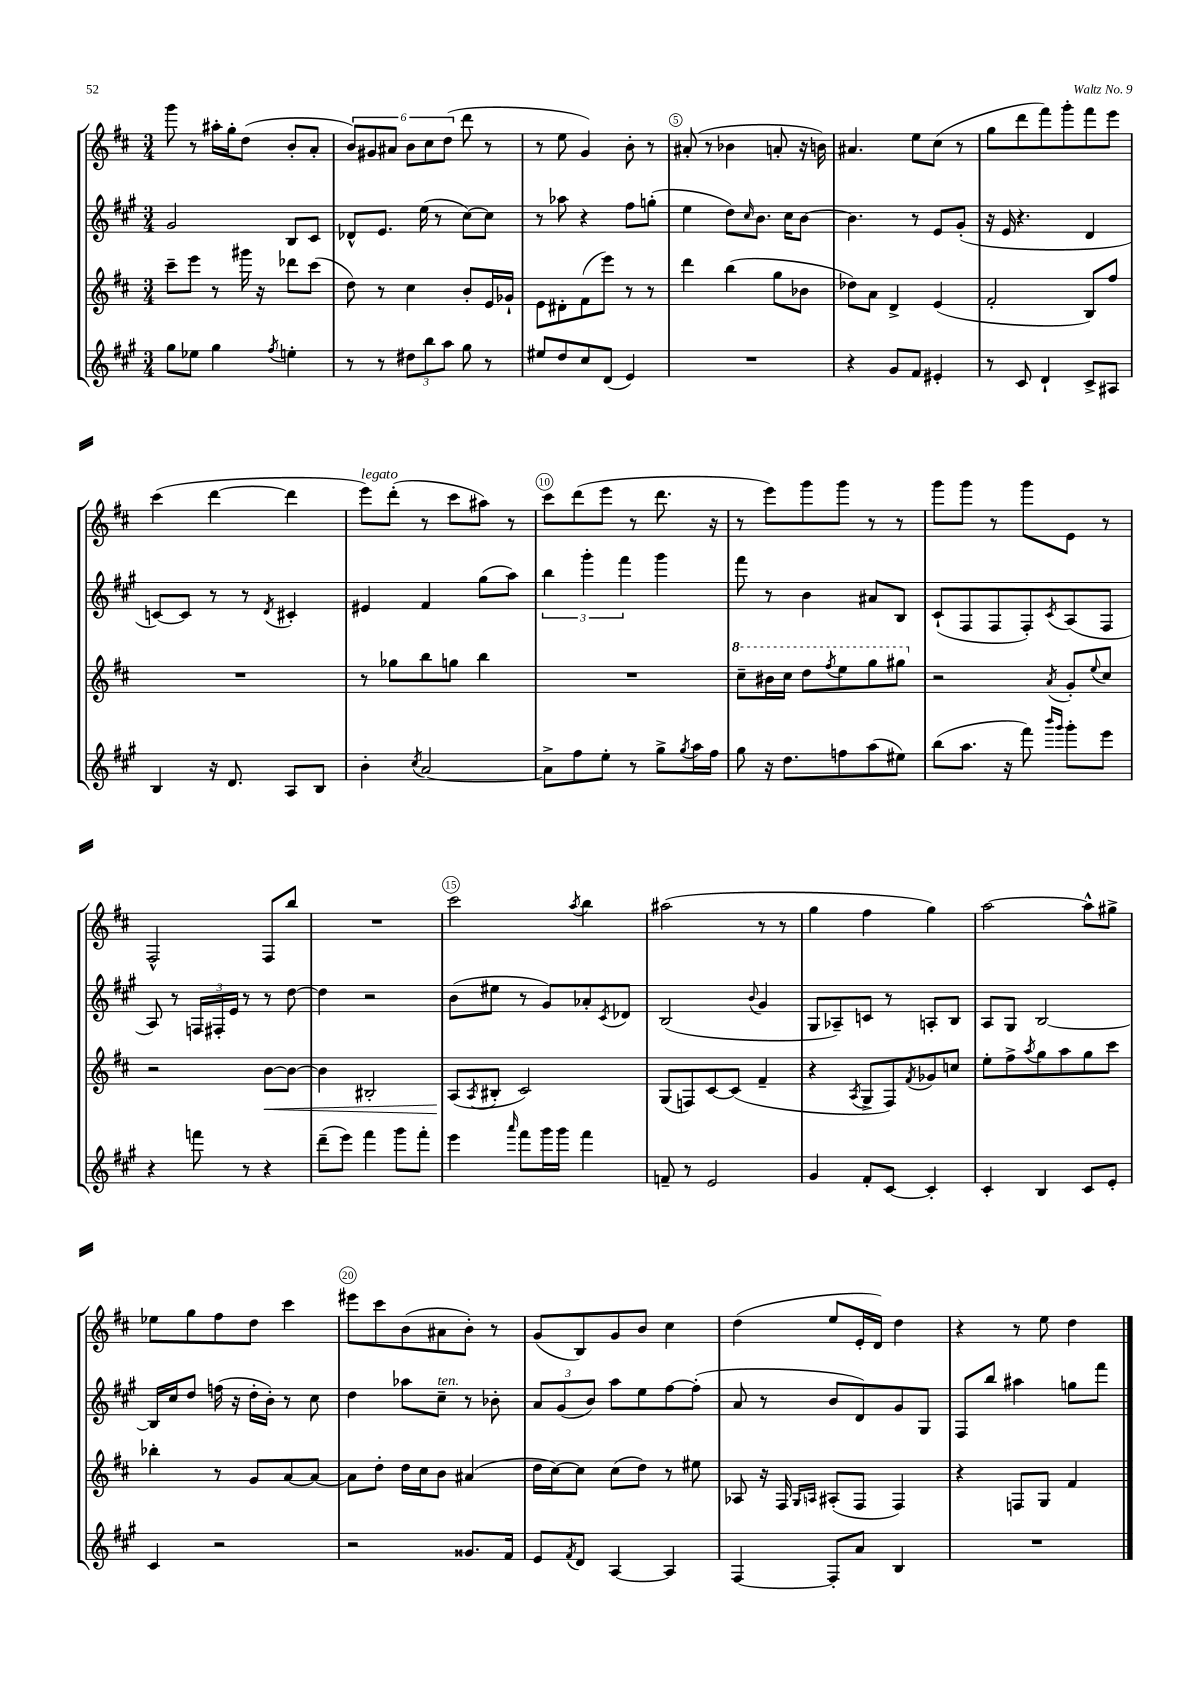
<<
\new StaffGroup <<
\new Staff = "s0" {
    \clef treble \key d \major \numericTimeSignature \time 3/4
    g'''8 r8 ais''16-. g''16-. d''8( b'8-. a'8-. |
    \tuplet 6/4 { b'8) gis'8 ais'8 b'8 cis''8 d''8( } d'''8 r8 |
    r8 e''8 g'4) b'8-. r8 |
    ais'8-.( r8 bes'4 a'8-. r16 b'16) |
    ais'4. e''8 cis''8( r8 |
    g''8 d'''8 fis'''8) g'''8-. fis'''8 e'''8 |
    cis'''4( d'''4~ d'''4 |
    e'''8^\markup { \italic "legato" }) d'''8-.( r8 cis'''8 ais''8) r8 |
    cis'''8 d'''8( e'''8 r8 d'''8. r16 |
    r8 e'''8) g'''8 g'''8 r8 r8 |
    g'''8 g'''8 r8 g'''8 e'8 r8 |
    fis2-^ fis8 b''8 |
    R2. |
    cis'''2 \acciaccatura { a''8 } b''4 |
    ais''2( r8 r8 |
    g''4 fis''4 g''4) |
    a''2~ a''8-^ gis''8-> |
    ees''8 g''8 fis''8 d''8 cis'''4 |
    eis'''8 cis'''8 b'8( ais'8 b'8-.) r8 |
    g'8( b8) g'8 b'8 cis''4 |
    d''4( e''8 e'16-. d'16) d''4 |
    r4 r8 e''8 d''4 \bar "|." |
}
\new Staff = "s1" {
    \clef treble \key a \major \numericTimeSignature \time 3/4
    gis'2 b8 cis'8 |
    des'8-^ e'8. e''16( r8 cis''8~) cis''8 |
    r8 aes''8 r4 fis''8 g''8-.( |
    e''4 d''8) \grace { cis''16 } b'8. cis''16 b'8~ |
    b'4. r8 e'8 gis'8-.( |
    r16 e'16 r4. d'4 |
    c'8~) c'8 r8 r8 \acciaccatura { d'8 } cis'4-. |
    eis'4 fis'4 gis''8( a''8) |
    \tuplet 3/2 { b''4 gis'''4-. fis'''4 } gis'''4 |
    fis'''8 r8 b'4 ais'8 b8 |
    cis'8-!( fis8 fis8 fis8-.) \acciaccatura { cis'8 } a8( fis8 |
    a8) r8 \tuplet 3/2 { f16 fis16-. e'16 } r8 r8 d''8~ |
    d''4 r2 |
    b'8( eis''8 r8 gis'8) aes'8-. \acciaccatura { cis'8 } des'8 |
    b2( \appoggiatura { b'8 } gis'4 |
    gis8 aes8--) c'8 r8 a8-. b8 |
    a8 gis8 b2~ |
    b16 cis''16 d''8 f''16( r16 d''16-. b'16-.) r8 cis''8 |
    d''4 aes''8 cis''8--^\markup { \italic "ten." } r8 bes'8-. |
    \tuplet 3/2 { a'8 gis'8( b'8) } a''8 e''8 fis''8~ fis''8-.( |
    a'8 r8 b'8 d'8) gis'8 gis8 |
    fis8 b''8 ais''4 g''8 fis'''8 \bar "|." |
}
\new Staff = "s2" {
    \clef treble \key d \major \numericTimeSignature \time 3/4
    cis'''8-- e'''8 r8 gis'''16 r16 des'''8 cis'''8( |
    d''8) r8 cis''4 b'8-. e'16 ges'16-! |
    e'8 dis'8-. fis'8( e'''8) r8 r8 |
    d'''4 b''4( g''8 bes'8 |
    des''8) a'8 d'4-> e'4( |
    fis'2-. b8) fis''8 |
    R2. |
    r8 ges''8 b''8 g''8 b''4 |
    R2. |
    \ottava #1 cis'''8-- bis''16 cis'''16 d'''8 \acciaccatura { fis'''8 } e'''8 g'''8 gis'''8 \ottava #0 |
    r2 \acciaccatura { a'8 } g'8-. \appoggiatura { e''8 } cis''8 |
    r2 b'8~\< b'8~ |
    b'4 bis2-. |
    a8\!( \acciaccatura { a8 } bis8-. cis'2) |
    g8( f8) cis'8~ cis'8( fis'4-- |
    r4 \acciaccatura { a8 } g8-> fis8) \acciaccatura { fis'8 } ges'8 c''8 |
    e''8-. fis''8-> \acciaccatura { a''8 } g''8 a''8 g''8 cis'''8 |
    bes''4-. r8 g'8 a'8~ a'8~ |
    a'8 d''8-. d''16 cis''16 b'8 ais'4( |
    d''16 cis''16~) cis''8 cis''8( d''8) r8 eis''8 |
    aes8 r16 fis16 \grace { g16 a16 } ais8-.( fis8 fis4) |
    r4 f8 g8 fis'4 \bar "|." |
}
\new Staff = "s3" {
    \clef treble \key a \major \numericTimeSignature \time 3/4
    gis''8 ees''8 gis''4 \acciaccatura { fis''8 } e''4-. |
    r8 r8 \tuplet 3/2 { dis''8 b''8 a''8 } gis''8 r8 |
    eis''8 d''8 cis''8 d'8( e'4) |
    R2. |
    r4 gis'8 fis'8 eis'4-. |
    r8 cis'8 d'4-! cis'8-> ais8 |
    b4 r16 d'8. a8 b8 |
    b'4-. \acciaccatura { cis''8 } a'2~ |
    a'8-> fis''8 e''8-. r8 gis''8-> \acciaccatura { gis''8 } a''16 fis''16 |
    gis''8 r16 d''8. f''8 a''8( eis''8) |
    b''8( a''8. r16 fis'''8) \grace { b'''16 gis'''16 } gis'''8-. e'''8 |
    r4 f'''8 r8 r4 |
    d'''8--( e'''8) fis'''4 gis'''8 fis'''8-. |
    e'''4 \grace { a'''16 } fis'''8 gis'''16 gis'''16 fis'''4 |
    f'8-- r8 e'2 |
    gis'4 fis'8-. cis'8~ cis'4-. |
    cis'4-. b4 cis'8 e'8-. |
    cis'4 r2 |
    r2 gisis'8. fis'16 |
    e'8 \acciaccatura { fis'8 } d'8 a4~ a4 |
    fis4~ fis8-. a'8 b4 |
    R2. \bar "|." |
}
>>
>>
\layout { \context { \Score currentBarNumber = #2 \override BarNumber.break-visibility = ##(#f #t #t) barNumberVisibility = #(every-nth-bar-number-visible 5) \override BarNumber.stencil = #(make-stencil-circler 0.1 0.3 ly:text-interface::print) } }
